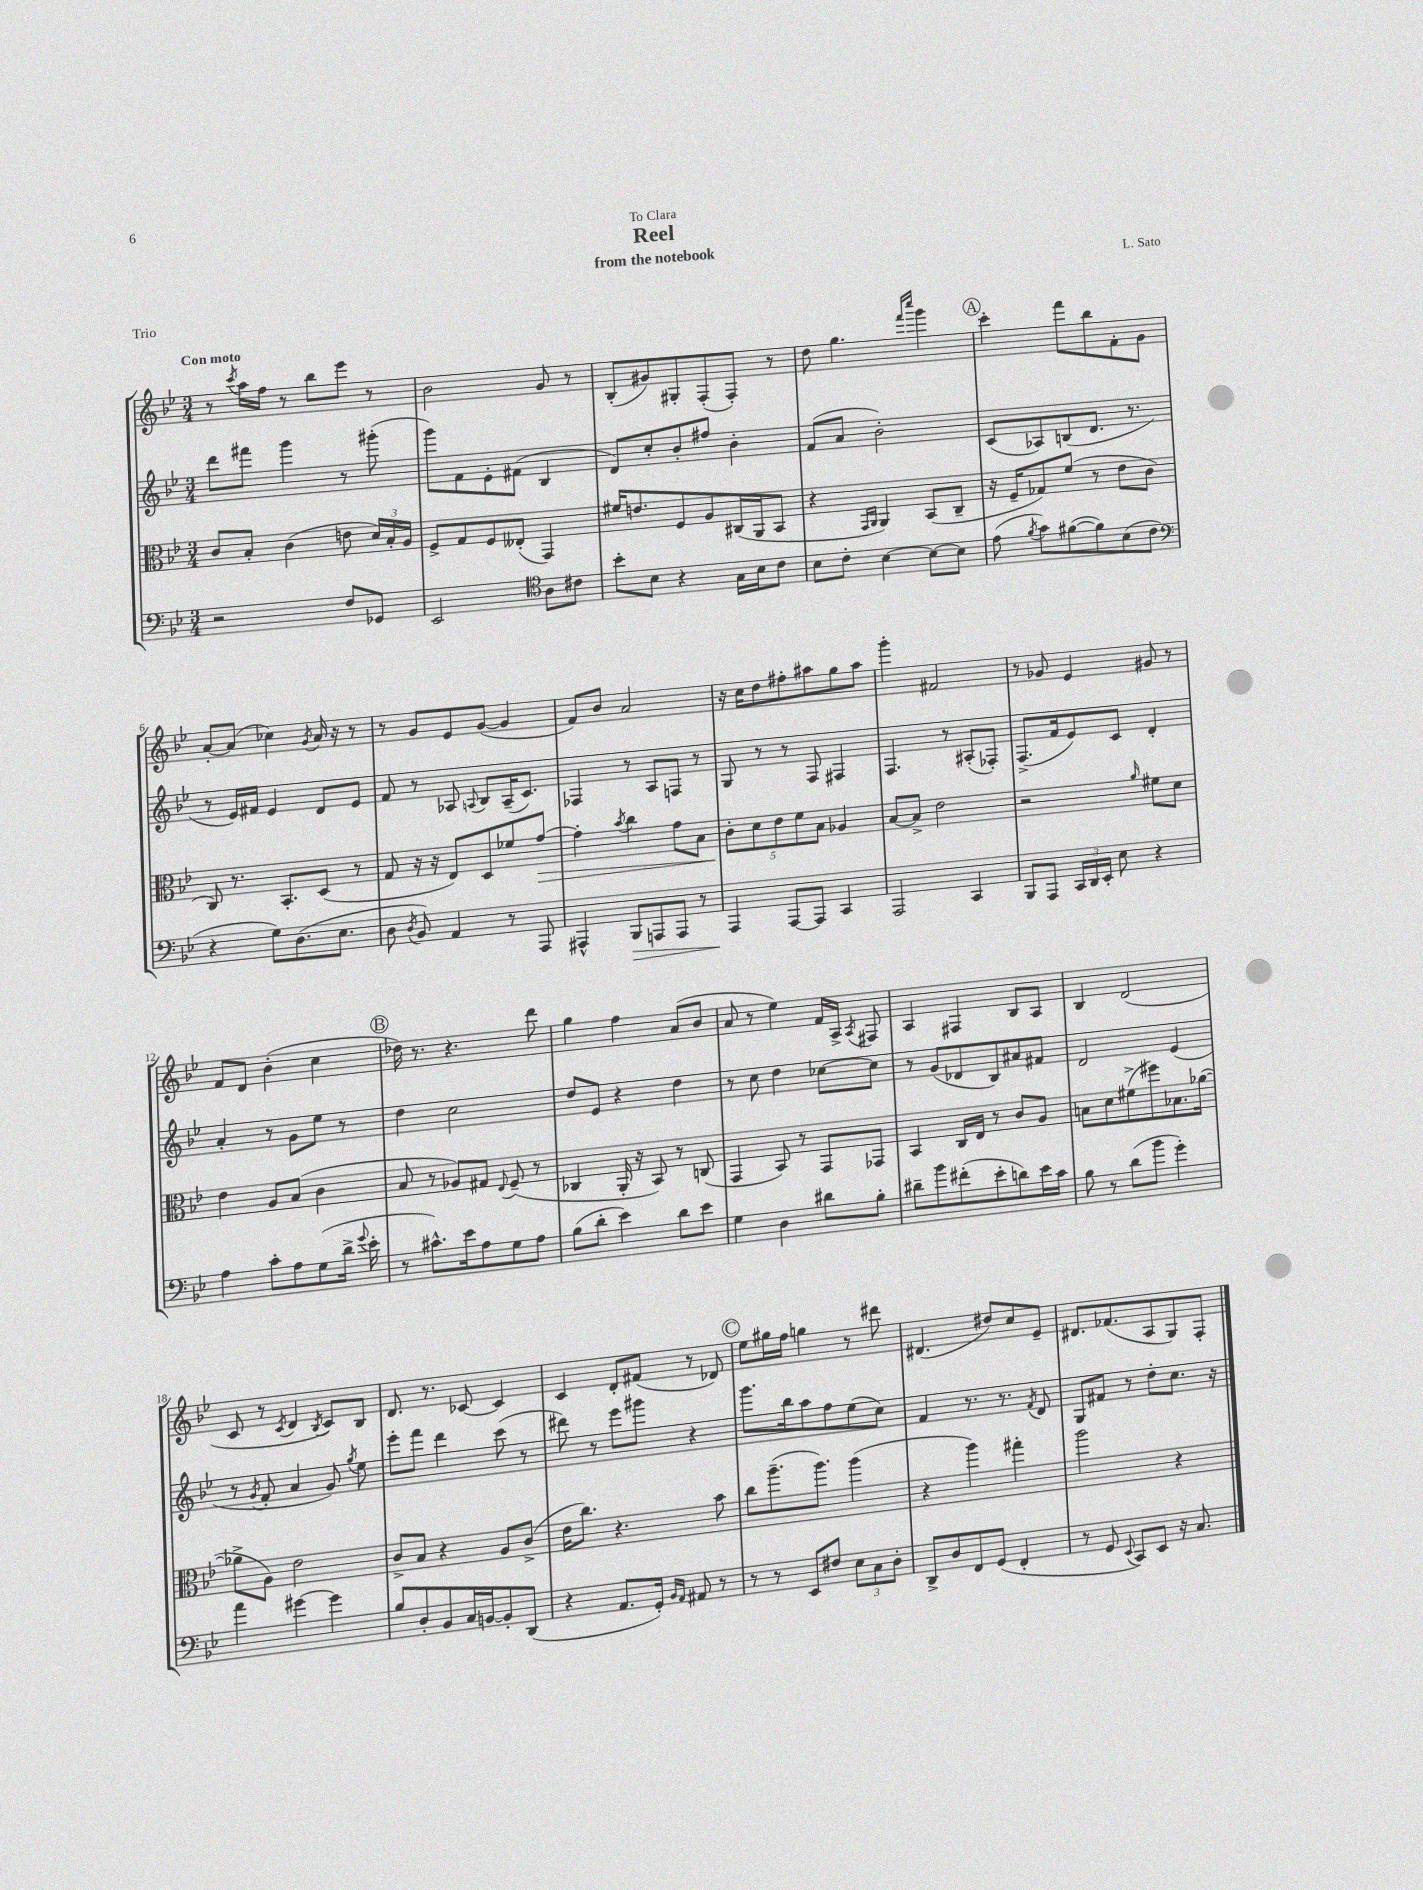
\header { title = "Reel" composer = "L. Sato" subtitle = "from the notebook" dedication = "To Clara" piece = "Trio" }
<<
\new StaffGroup <<
\new Staff = "s0" {
    \clef treble \key bes \major \numericTimeSignature \time 3/4 \tempo "Con moto"
    \autoBeamOff r8 \acciaccatura { c'''8 } a''16[ f''16] r8 bes''8[ ees'''8] r8 |
    bes'2 g'8 r8 |
    bes8[-.( gis'8) gis8-. f8-.( f8]-.) r8 |
    d''8 g''4. \grace { f'''16[ c''''16] } g'''4 |
    \mark \markup { \circle "A" } c'''4-. f'''8[ bes''8 f'8-. g'8] |
    a'8[~-. a'8]( ces''4) \acciaccatura { g'8 } a'16 r16 r8 |
    r8 g'8[ ees'8 g'8]~( g'4 |
    f'8[) bes'8] a'2 |
    r16 c''16[ d''8 fis''8-. ais''8 g''8 ais''8] |
    g'''4-. fis'2 |
    r8 ges'8 ees'4 gis'8 r8 |
    f'8[ d'8] bes'4-.( c''4 |
    \mark \markup { \circle "B" } des''16) r8. r4. d'''8 |
    g''4 f''4 a'8[( bes'8] |
    a'8 r8 ees''4) f'16[ a16]-> \acciaccatura { a8 } fis8 |
    a4 fis4 bes8[ a8] |
    bes4 d'2( |
    c'8 r8 \acciaccatura { c'8 } d'4 \acciaccatura { bes8 } c'8[) bes8] |
    d'8. r8. ces'8~ ces'4 |
    c'4 d'8[-. fis'8]( r8 des'8) |
    \mark \markup { \circle "C" } ees''8[ gis''16 f''16] g''4 r8 dis'''8 |
    dis'4.( dis''8[) c''8 ees'8]-- |
    dis'8.[ fes'8.( a8 g8) f8]-. \bar "|." |
}
\new Staff = "s1" {
    \clef treble \key bes \major \numericTimeSignature \time 3/4
    \autoBeamOff d'''8[ fis'''8] g'''4 r8 gis'''8-.( |
    g'''8[) f'8 ees'8-. fis'8]( bes4 |
    d'8[) c''8-. bes'8-. fis''8] bes'4-. |
    f'8[( a'8] bes'2-.) |
    \mark \markup { \circle "A" } c'8[( aes8) b8( d'8.] r8. |
    r8 ees'16[) fis'16] ees'4 d'8[ ees'8] |
    f'8 r8 aes8 \appoggiatura { a8 } bes8[ a16--( c'8.]) |
    fes4 r8 a8[ f8] r8 |
    g8 r8 r8 f8 fis4 |
    f4. r8 ais8[-.( fes8]-.) |
    f8.[->( f'16 ees'8) c'8] d'4-. |
    a'4-. r8 g'8[ ees''8] r8 |
    \mark \markup { \circle "B" } d''4 c''2 |
    d''8[ ees'8] r4 d''4 |
    r8 c''8 d''4 ces''8[~ ces''8] |
    r8 g'8[( des'8 bes8) ais'8 fis'8] |
    d'2 ees'4( |
    r8 \acciaccatura { g'8 } f'8-. a'4 g'8) \acciaccatura { g''8 } ees''8 |
    ees'''8[-. f'''8] d'''4 c'''8( r8 |
    dis'''8) r8 ees'''8[ gis'''8] r4 |
    \mark \markup { \circle "C" } g'''8.[ bes''16 a''8 f''8 ees''8( c''8]) |
    f'4 r8. r8. \acciaccatura { f'8 } d'8 |
    g8[ fis'8] r8 d''8[-. c''8.] r16 \bar "|." |
}
\new Staff = "s2" {
    \clef alto \key bes \major \numericTimeSignature \time 3/4
    \autoBeamOff c'8[ bes8]-. c'4( e'8 \tuplet 3/2 { d'16[) bes16-. a16] } |
    f8[-> g8 f8 eeses8]-.( g,4) |
    fis'16[ e'8. f8 a8 cis16( a,16 bes,8] |
    r4 \grace { g,16[ a,16] } a,4) bes,8[( c8]-- |
    \mark \markup { \circle "A" } r16 f16[-- ges8) f'8]( r8 ees'8[ c'8] |
    c8) r8. bes,8.[-. d8]( r8 |
    g8 r16 r16 ees8[) d8 fes'8 g'8]~\> |
    g'4-. \acciaccatura { bes'8 } c''4 g'8[ bes8] |
    \tuplet 5/4 { c'8[-.\! d'8 ees'8 f'8 bes8] } aes4 |
    bes8[~ bes8]-> ees'2 |
    r2 \grace { a'16 } fis'8[ d'8] |
    ees'4 a8[ bes8]( c'4 |
    \mark \markup { \circle "B" } bes8 r8 aes8[) gis8] \appoggiatura { ees8 } f8--( r8 |
    ces4 a,16-. r16 bes,8) r8 c8( |
    g,4 bes,8) r8 g,8[ ges,8] |
    bes,4 c16[ ees16] r8 c'8[ a8] |
    b8[ d'8 fis'8->( fis''8) bes8. aes'16]~( |
    aes'8[-> a8]) ees'2 |
    c'8[-> bes8] r4 a8[ c'8]->( |
    ees'16[ c''8.]) r4. bes'8 |
    \mark \markup { \circle "C" } c''8[ a''8.--( a''8.]) a''4( |
    r4 a''4) gis''4-. |
    a''2 r4 \bar "|." |
}
\new Staff = "s3" {
    \clef bass \key bes \major \numericTimeSignature \time 3/4
    \autoBeamOff r2 f8[ ges,8] |
    ees,2 \clef tenor a8[ cis'8] |
    bes'8[-. bes8] r4 g16[ bes16 c'8] |
    bes8[ c'8]-. bes4~ bes8[~ bes8] |
    \mark \markup { \circle "A" } ees'8( \acciaccatura { f'8 } g'8[) fis'8~( fis'8) bes8( c'8] |
    \clef bass r4 g8[) d8.( ees8.] |
    d8 \acciaccatura { d8 } bes,8) a,4 r8 a,,8 |
    ais,,4-^ bes,,8[\> a,,8 a,,8] r8 |
    a,,4\! a,,8[~ a,,8] c,4 |
    a,,2 c,4 |
    bes,,8[ a,,8] \tuplet 3/2 { c,16[ d,16 ees,16]-. } ees8 r4 |
    a4 c'8[-. a8 g8( d'16]-> \appoggiatura { g'8 } ees'16-. |
    \mark \markup { \circle "B" } r8 cis'8.[-^) ees'16 a8 g8 a8] |
    bes8[( d'8]-. ees'4) d'8[ ees'8] |
    g4 d4 dis'8[ bes8]-. |
    dis'8[-- bes'8 fis'8-.( ees'8-. d'8) ees'16 c'16] |
    bes8 r8 d'8[( bes'8] g'4-.) |
    a'4 gis'4~ gis'4 |
    bes8[ d8-. bes,8 c16 b,16~ b,8-. d,8]( |
    r4 a,8.[ g,16]-.) \grace { bes,16[ a,16] } ais,8 r8 |
    \mark \markup { \circle "C" } r8 r8 ees,8[ fis8] \tuplet 3/2 { ees8[ c8 d8]-. } |
    d,8[-> d8 f,8 g,8]( f,4-. |
    r8 g,8 \appoggiatura { ees,8 } c,8[) ees,8] r16 c8. \bar "|." |
}
>>
>>
